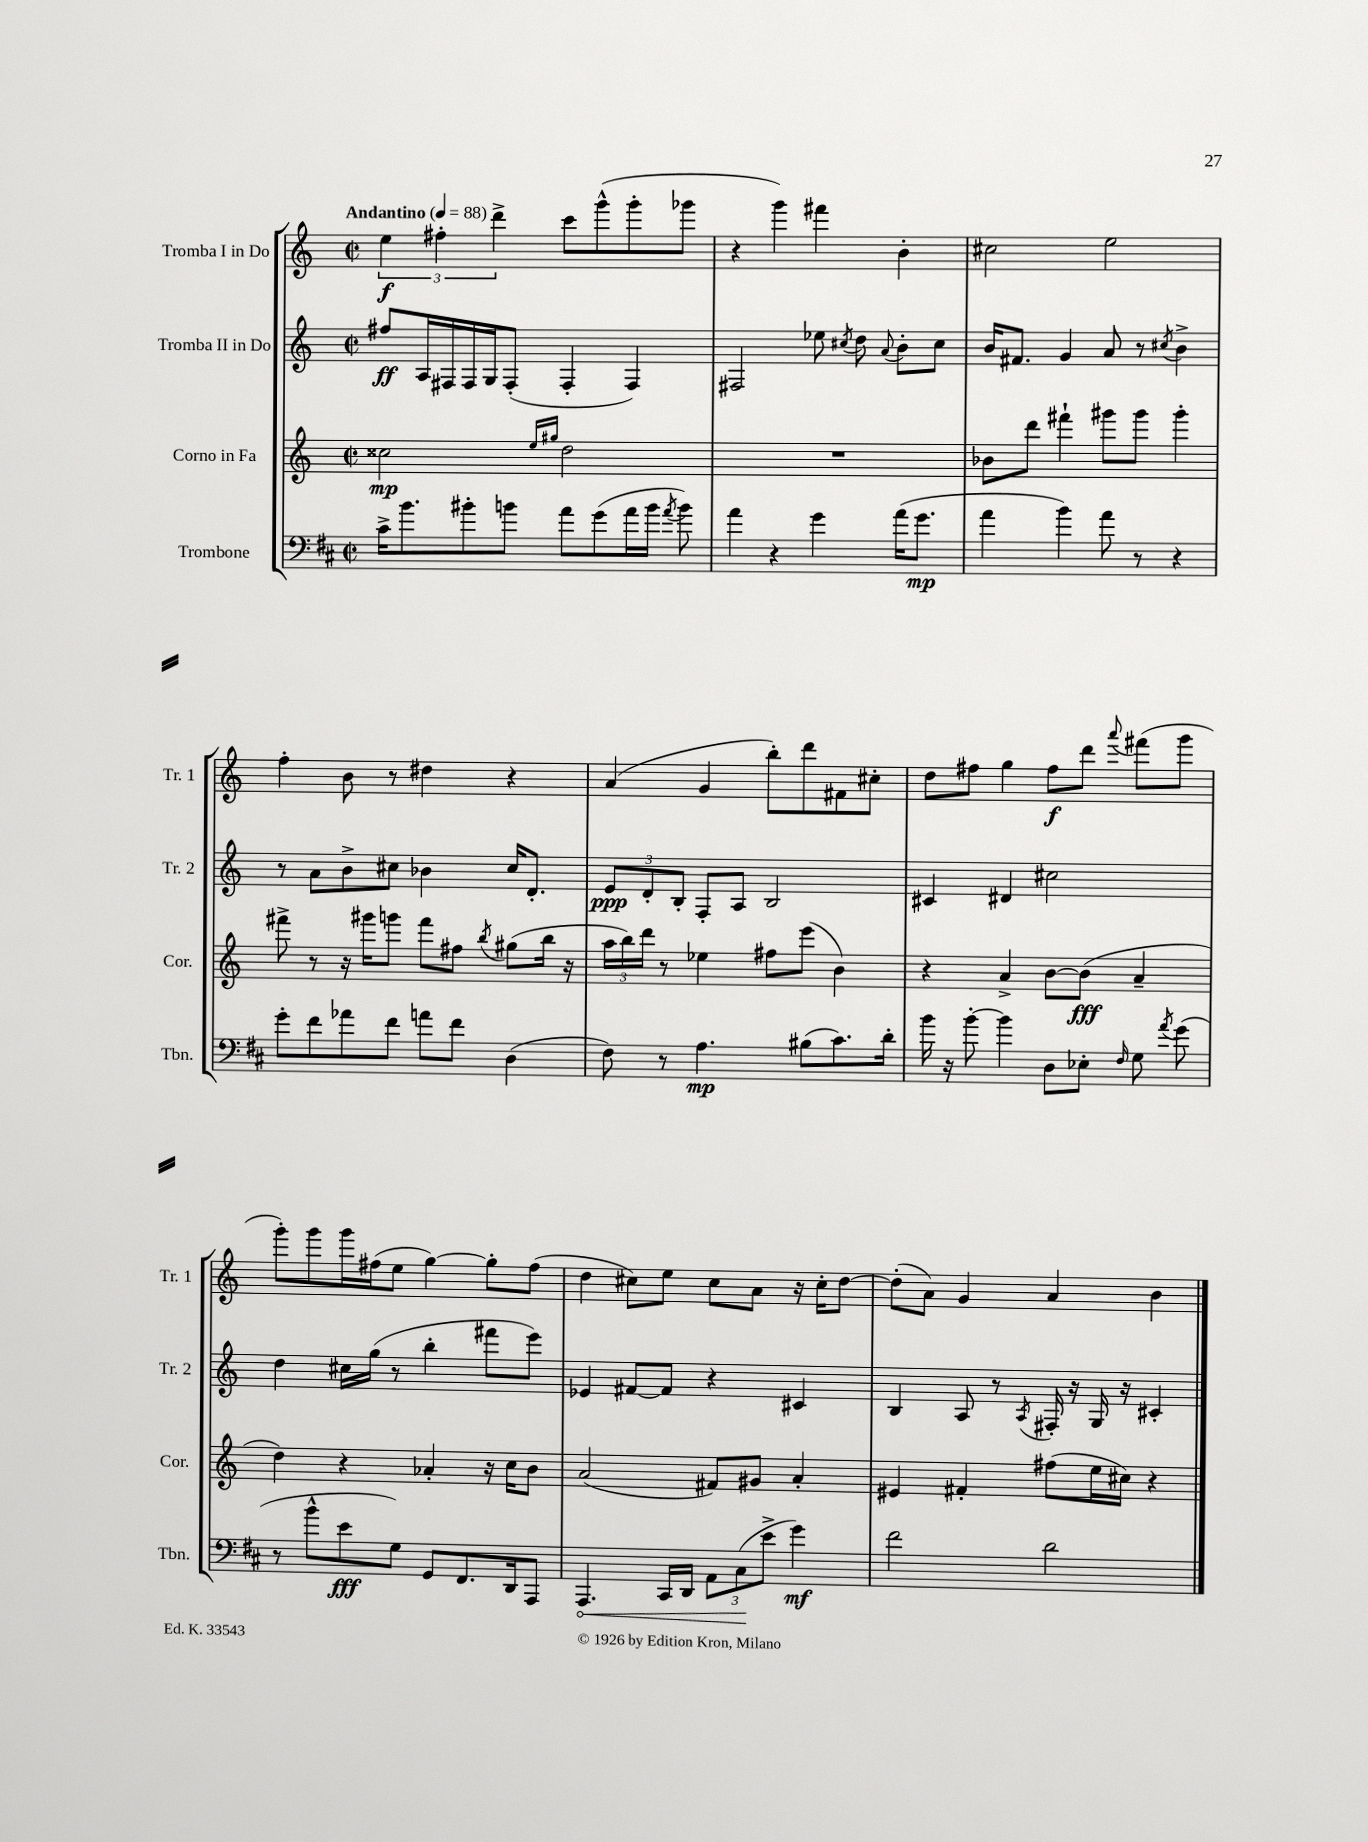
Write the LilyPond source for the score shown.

<<
\new StaffGroup <<
\new Staff = "s0" \with { instrumentName = "Tromba I in Do" shortInstrumentName = "Tr. 1" } {
    \clef treble \key c \major \defaultTimeSignature \time 2/2 \tempo "Andantino" 4 = 88
    \autoBeamOff \tuplet 3/2 { e''4\f fis''4-. d'''4-> } c'''8[ g'''8-^( g'''8-. ges'''8] |
    r4 g'''4) fis'''4 b'4-. |
    cis''2 e''2 |
    f''4-. b'8 r8 dis''4 r4 |
    a'4( g'4 b''8[-.) d'''8 fis'8 cis''8]-. |
    d''8[ fis''8] g''4 fis''8[\f d'''8] \appoggiatura { a'''8 } fis'''8[( g'''8] |
    g'''8[-.) g'''8 g'''16 fis''16( e''8] g''4~) g''8[-. fis''8]( |
    d''4 cis''8[) e''8] cis''8[ a'8] r16 cis''16[-. d''8]~ |
    d''8[-.( a'8]) g'4 a'4 b'4 \bar "|." |
}
\new Staff = "s1" \with { instrumentName = "Tromba II in Do" shortInstrumentName = "Tr. 2" } {
    \clef treble \key c \major \defaultTimeSignature \time 2/2
    \autoBeamOff fis''8[\ff a16 fis16 fis16 g16 fis8]-.( fis4-. fis4) |
    fis2 ees''8 \acciaccatura { cis''8 } d''8 \appoggiatura { a'8 } b'8[-. cis''8] |
    b'16[ fis'8.] g'4 a'8 r8 \acciaccatura { cis''8 } b'4-> |
    r8 a'8[ b'8-> cis''8] bes'4 cis''16[ d'8.]-. |
    \tuplet 3/2 { e'8[\ppp d'8-. b8]-. } f8[-. a8] b2 |
    cis'4 dis'4 cis''2 |
    d''4 cis''16[ g''16]( r8 b''4-. fis'''8[ e'''8]) |
    ees'4 fis'8[~ fis'8] r4 cis'4 |
    b4 a8 r8 \acciaccatura { a8 } fis16-. r16 g16 r16 cis'4-. \bar "|." |
}
\new Staff = "s2" \with { instrumentName = "Corno in Fa" shortInstrumentName = "Cor." } {
    \clef treble \key c \major \defaultTimeSignature \time 2/2
    \autoBeamOff cisis''2\mp \grace { e''16[ gis''16] } d''2 |
    R1 |
    bes'8[ d'''8] fis'''4-! gis'''8[ gis'''8] gis'''4-. |
    fis'''8-> r8 r16 gis'''16[ g'''8] fis'''8[ fis''8] \acciaccatura { b''8 } gis''8[( b''16] r16 |
    \tuplet 3/2 { a''16[ b''16) d'''16] } r8 ees''4 fis''8[ e'''8]( b'4) |
    r4 a'4-> b'8[~ b'8]\fff( a'4-- |
    d''4) r4 aes'4-. r16 c''16[ b'8] |
    a'2( fis'8[) gis'8] a'4-. |
    eis'4 fis'4-. fis''8[( e''16 cis''16]) r4 \bar "|." |
}
\new Staff = "s3" \with { instrumentName = "Trombone" shortInstrumentName = "Tbn." } {
    \clef bass \key d \major \defaultTimeSignature \time 2/2
    \autoBeamOff cis'16[-> b'8. bis'8-. b'8] a'8[ g'8( a'16 b'16] \acciaccatura { a'8 } b'8) |
    a'4 r4 g'4 a'16[( g'8.]\mp |
    a'4 b'4) a'8 r8 r4 |
    g'8[-. fis'8 aes'8 fis'8] a'8[ fis'8] d4( |
    fis8) r8 a4.\mp bis8[( cis'8.) d'16]-. |
    b'16 r16 b'8~-. b'4 d8[ ees8]-. \grace { fis16 } g8 \acciaccatura { a'8 } g'8( |
    r8 b'8[-^ e'8\fff g8]) g,8[ fis,8. d,16 a,,8] |
    \once \override Hairpin.circled-tip = ##t a,,4.\< cis,16[ d,16] \tuplet 3/2 { a,8[ cis8\!( e'8]-> } g'4\mf) |
    fis'2 d'2 \bar "|." |
}
>>
>>
\layout { \context { \Score \remove "Bar_number_engraver" } }
